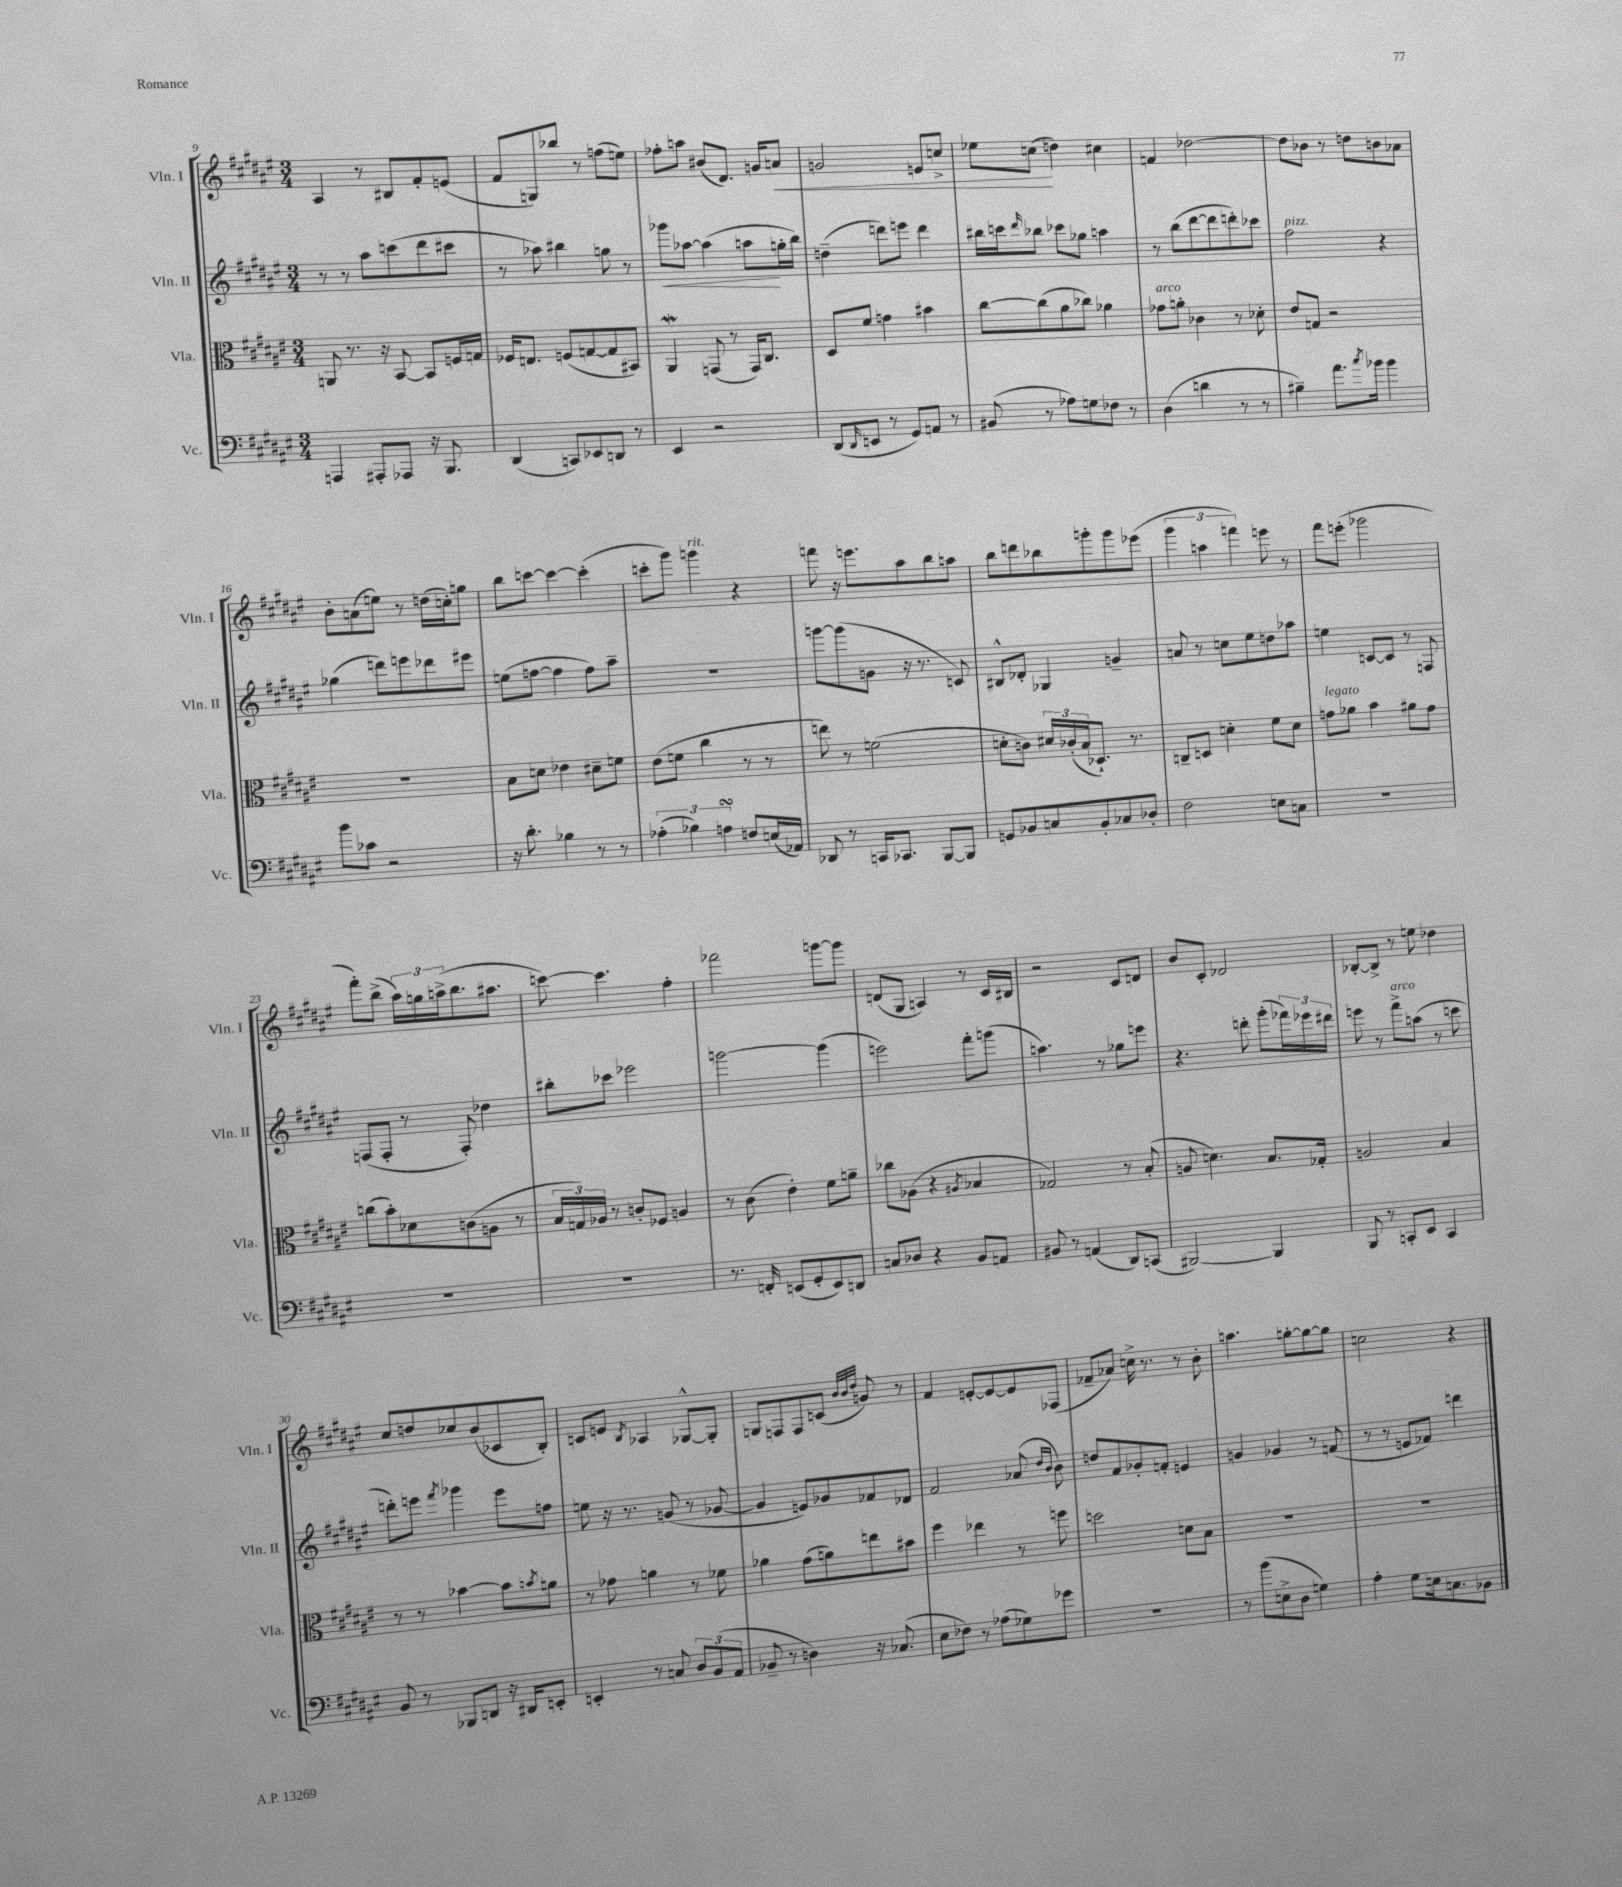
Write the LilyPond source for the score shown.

<<
\new StaffGroup <<
\new Staff = "s0" \with { instrumentName = "Vln. I" shortInstrumentName = "Vln. I" } {
    \clef treble \key fis \major \numericTimeSignature \time 3/4
    ais4 r8 bis8 fis'8-. e'8( |
    fis'8 g8) bes''8 r8 f''8( e''8) |
    fes''8-. a''8 bis'8( dis'8.) g'16 a'8\< |
    g'2 e'8 c''8-> |
    ees''8 c''8\!( d''4) cis''4 |
    f'4 des''2~ |
    des''8 bes'8 r8 d''8 b'8 aes'8 |
    b'8-. a'8( e''8) r8 d''16( c''16-.) g''8 |
    b''8 c'''8~ c'''4~ c'''4-.( |
    c'''8-. gis'''8) g'''4^\markup { \italic "rit." } r4 |
    f'''8 r16 e'''8. ais''8 b''8 a''8 |
    b''8 d'''8 bes''8 g'''8-. g'''8 ees'''8( |
    \tuplet 3/2 { gis'''4 a''4 f'''4) } e'''8 r8 |
    fis'''8 e'''8-.( ges'''2 |
    fis'''8-.) b''8->( \tuplet 3/2 { ais''16) g''16 a''16->( } b''8. ais''8. |
    c'''8~) c'''4. fis''4-. |
    fes'''2 g'''8~ g'''8 |
    d'8( gis8 a4) r8 cis'16 bis16 |
    r2 cis'8 d'8 |
    b'8 cis'8-. des'2 |
    bes8~-. bes8-> r8 e''8 des''4 |
    cis''8 d''8 ces''8 b'8( ces'8 b8-.) |
    c'8 e'8 \acciaccatura { b8 } aes4 ges8~-^ ges8-. |
    g8 f8 f8 c'8( \grace { b'32 b'32 dis''32 } g'8) r8 |
    fis'4 e'8~-. e'8~ e'8 fes8( |
    fes'8-- aes'8) c''16-> r8. r8 b'8-. |
    a''4. g''8~-. g''8~ g''8 |
    c''2 r4 \bar "|." |
}
\new Staff = "s1" \with { instrumentName = "Vln. II" shortInstrumentName = "Vln. II" } {
    \clef treble \key fis \major \numericTimeSignature \time 3/4
    r8 r8 ais''8 c'''8( dis'''8 cis'''8 |
    r8 aes''8) bis''4 g''8 r8 |
    ges'''8\< aes''8~ aes''4( a''8\! g''16-. b''16) |
    d''4--( d'''8) e'''8 d'''4 |
    bis''16 c'''16 \grace { dis'''16 } bes''8 ces'''8 ges''8 a''4 |
    r8 b''8( dis'''8~ dis'''8 d'''8-.) ces'''8 |
    fis''2^\markup { \italic "pizz." } r4 |
    ges''4( d'''8) e'''8 des'''8 eis'''8 |
    e''8( f''8~ f''4 f''8) ais''8-- |
    R2. |
    g'''8~ g'''8( g'8 r16 r8. c'8) |
    bis8-^ des'8-. ges4 g'4-- |
    a'8 r8 c''8 eis''8 d''8 aes''8 |
    e''4 c'8~ c'8 r8 f8 |
    f8( f8-. r8 f8-.) des''4 |
    bis''8-. ces'''8 ees'''2 |
    g'''2~ g'''4( |
    e'''2) fis'''8-. g'''8( |
    a''4.) r8 ges''8 e'''8 |
    r4. d'''8-. gis'''8-.( \tuplet 3/2 { fes'''16) ees'''16 dis'''16 } |
    e'''8 r8 fis'''8->^\markup { \italic "arco" } a''8( r8 c'''8 |
    d'''8-.) e'''8 \acciaccatura { fis'''8 } ges'''4 e'''8 f''8 |
    e''8 r16 r8. g'8( r8 ges'8~ |
    ges'4 e'8) ges'8 fes'8 des'8 |
    fis'2 aes'8( \grace { dis''16 b'16 } b'8) |
    d''8 fis'8 ges'8-. f'8-. e'4 |
    g'4 ges'4 r8 f'8( |
    r8 r8 e'8 fes'8) d'''4 \bar "|." |
}
\new Staff = "s2" \with { instrumentName = "Vla." shortInstrumentName = "Vla." } {
    \clef alto \key fis \major \numericTimeSignature \time 3/4
    a,8 r8. r16 b,8~ b,8 f16 g16 |
    fes16 e8. f8( g8~ g8 bis,8) |
    ais,4\mordent g,8( r8 g,16) cis8. |
    dis8 fis'8 g'4 bis'4 |
    cis''8~ cis''8( ais'8 ces''8) aes'4 |
    ges'8^\markup { \italic "arco" } a'8-. ces'4 r8 des'8-. |
    eis'8 g8 r2 |
    R2. |
    b8 d'8 ees'4 dis'8-- f'8 |
    eis'8( f'8 cis''4 r8 r8 |
    e''8) r8 f'2( |
    d'8-. c'8) \tuplet 3/2 { dis'16 ces'16-.( b16 } des8.-!) r8. |
    c8-- d8 d'4-. fis'8 d'8 |
    g'8^\markup { \italic "legato" } aes'8 b'4 ais'8 g'8 |
    c''8( b'8-.) des'8 c'8( a8 r8 |
    \tuplet 3/2 { b16 g16) aes16 } r8 c'8-. fes8 a4 |
    r8 cis'8( eis'4-.) fis'8 a'8-- |
    ces''8 aes8( r4 \acciaccatura { ais8 } bes4 |
    ges2) r8 b8-.( |
    a8 d'4.) b8. ges16-. |
    a2 b4 |
    r8 r8 bes'4~ bes'8 \acciaccatura { b'8 } a'8 |
    r8 ges'8 a'4 r8 fes'8 |
    aes'4 gis'8( a'8) e''8 bis'8 |
    fis''4 ees''4 r8 f''8 |
    d''2 d'8 b8 |
    R2. |
    R2. \bar "|." |
}
\new Staff = "s3" \with { instrumentName = "Vc." shortInstrumentName = "Vc." } {
    \clef bass \key fis \major \numericTimeSignature \time 3/4
    a,,4 ais,,8-. aes,,8 r16 b,,8. |
    dis,4( c,8) ees,8 d,8 r8 |
    eis,4 r2 |
    dis,8( \grace { dis,16 } e,8 r8 gis,8) a,8 r8 |
    bis,8( r8 aes8) g8 fes8 r8 |
    dis4( d'4 r8 r8 |
    bis4--) ais'8. \acciaccatura { cis''8 } bes'16 bes'4 |
    b'8 ces'8 r2 |
    r16 dis'8.-. bes4 r8 r8 |
    \tuplet 3/2 { aes4-.( bes4) a4\turn } f8 e16( aes,16) |
    des,8 r8 c,16 ces,8. b,,8~ b,,8 |
    g,8 bes,8 c8 bes,8-. ces8 des8-. |
    fis2 e8 c8 |
    R2. |
    R2. |
    R2. |
    r8. f,16-. e,8( gis,8-. e,8) d,8 |
    c8 des8 r4 b,8 a,8 |
    bis,8 r8 a,4( dis,8) c,8( |
    bis,,2~) bis,,4 |
    b,,8 r8 c,8-. eis,8 c,4 |
    b,8 r8 bes,,8 d,8 r16 dis,16 e,8-. |
    e,4-. r8 c8 \tuplet 3/2 { dis8 b,8( ais,8 } |
    bes,8-- r8 d4) r16 ces8.( |
    eis8 fes8) r8 aes8( ges8) ges'8 |
    R2. |
    r8 b'8( e8-> dis8 g4) |
    ais4-. gis8 e16 c8. bes,8 \bar "|." |
}
>>
>>
\layout { \context { \Score currentBarNumber = #9 } }
